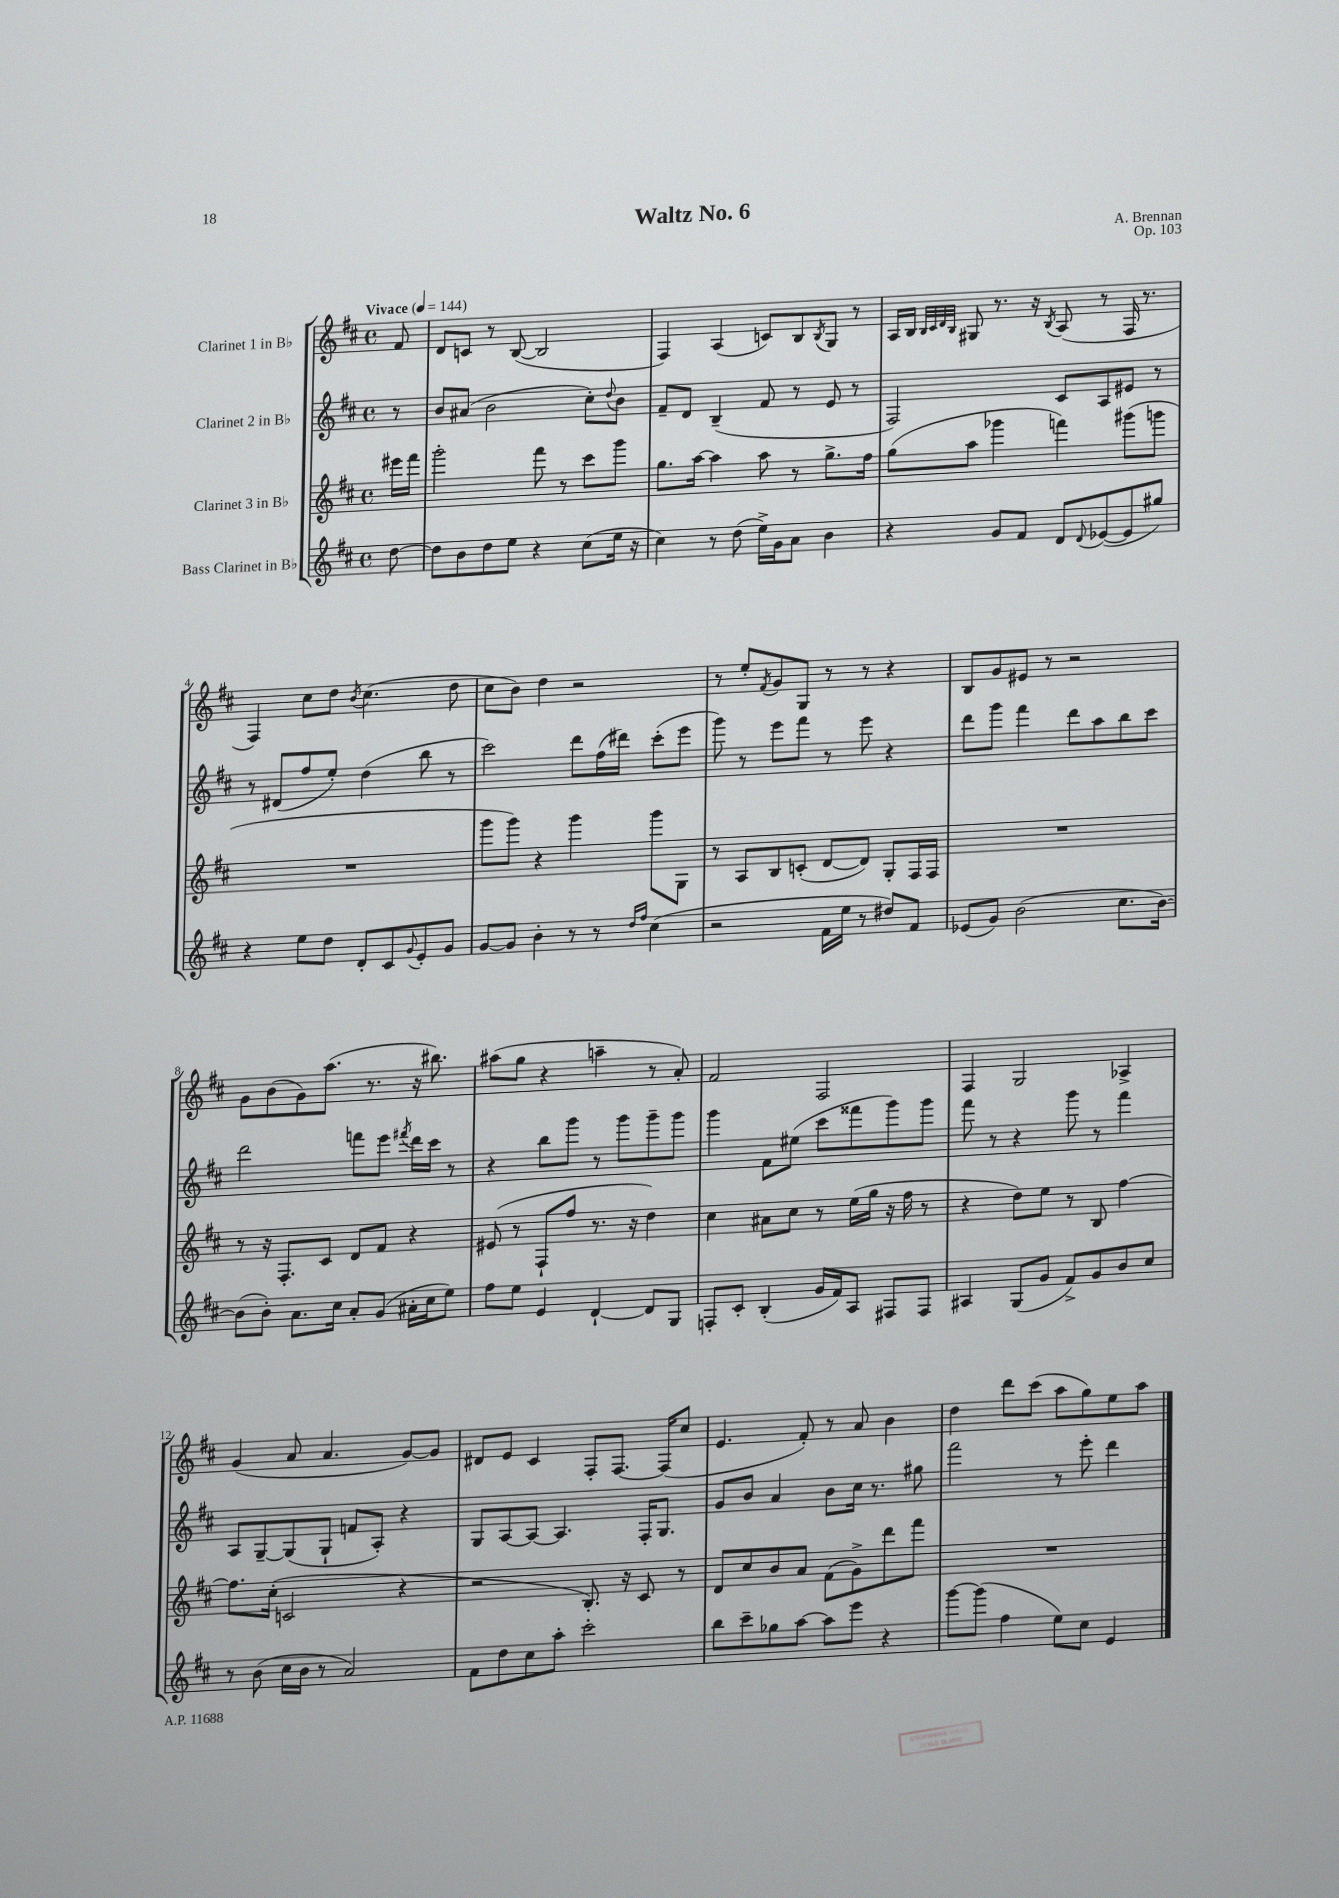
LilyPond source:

\header { title = "Waltz No. 6" composer = "A. Brennan" opus = "Op. 103" }
<<
\new StaffGroup <<
\new Staff = "s0" \with { instrumentName = "Clarinet 1 in Bb" } {
    \clef treble \key d \major \defaultTimeSignature \time 4/4 \partial 8 \tempo "Vivace" 4 = 144
    fis'8 |
    d'8 c'8 r8 b8~( b2 |
    fis4) a4( c'8) b8 \acciaccatura { b8 } g8 r8 |
    a16 b16 \grace { b32 cis'32 d'32 b32 } gis8 r8. r16 \acciaccatura { b8 } a8( r8 fis16 r8. |
    fis4) cis''8 d''8 \acciaccatura { b'8 } cis''4.( d''8 |
    cis''8 b'8) d''4 r2 |
    r8 e''8-. \acciaccatura { fis'8 } g'8 g8 r8 r8 r4 |
    b8 g'8 eis'8 r8 r2 |
    g'8 b'8( g'8) a''8.( r8. r16 bis''8.) |
    ais''8( g''8 r4 a''4-- r8 a'8-.) |
    fis'2 fis2 |
    fis4 g2 aes4-> |
    g'4( a'8 a'4. g'8~) g'8 |
    dis'8 e'8 cis'4 fis8-. fis8.~ fis16( cis''8 |
    e'4. fis'8-.) r8 a'8 b'4 |
    d''4 d'''8 cis'''8( a''8 g''8) e''8 a''8 \bar "|." |
}
\new Staff = "s1" \with { instrumentName = "Clarinet 2 in Bb" } {
    \clef treble \key d \major \defaultTimeSignature \time 4/4 \partial 8
    r8 |
    b'8 ais'8( b'2 cis''8-.) \appoggiatura { d''8 } b'8 |
    fis'8-- d'8 b4--( fis'8 r8 e'8 r8 |
    fis2) cis'8 a8 eis'8 r8 |
    r8 dis'8( fis''8 e''8-.) d''4( b''8 r8 |
    cis'''2) d'''8 fis''16( dis'''16) cis'''8-.( e'''8 |
    g'''8) r8 e'''8 fis'''8 r8 e'''8 r4 |
    d'''8 g'''8 fis'''4 d'''8 a''8 b''8 cis'''8 |
    d'''2 f'''8 e'''8 \acciaccatura { fis'''8 } d'''16 cis'''16 r8 |
    r4 b''8 g'''8 r8 g'''8 g'''8-- g'''8 |
    g'''4 fis'8 eis''8( cis'''8 fisis'''8 g'''8) g'''8 |
    fis'''8 r8 r4 g'''8 r8 fis'''4 |
    a8 g8~-- g8( g8-! f'8 a8-.) r4 |
    g8 a8~ a8~ a4. fis16-. g8. |
    g'8 b'8 a'4 b'8 cis''16 r8. gis''8 |
    fis'''2 r8 e'''8-. d'''4 \bar "|." |
}
\new Staff = "s2" \with { instrumentName = "Clarinet 3 in Bb" } {
    \clef treble \key d \major \defaultTimeSignature \time 4/4 \partial 8
    eis'''16 fis'''16 |
    g'''2-. fis'''8 r8 cis'''8 g'''8 |
    g''8. a''16~ a''4 a''8 r8 g''8.-> fis''16 |
    g''8( a''8 ges'''4 f'''4) gis'''8( g'''8 |
    R1 |
    g'''8 g'''8) r4 g'''4 g'''8 g8 |
    r8 a8 b8 c'8-.( d'8~ d'8) g8-. fis16 fis16 |
    R1 |
    r8 r16 fis8.-. cis'8 d'8 fis'8 r4 |
    eis'8( r8 fis8-! fis''8 r8. r16 d''4) |
    cis''4 ais'8 cis''8 r8 e''16( g''16 r16 fis''16 r8 |
    r4 d''8) e''8 r8 b8 fis''4~ |
    fis''8. cis''16-.( c'2 r4 |
    r2 b8.-.) r16 cis'8 r8 |
    d'8 cis''8 b'8 a'8 fis'8( g'8->) d'''8 fis'''8 |
    R1 \bar "|." |
}
\new Staff = "s3" \with { instrumentName = "Bass Clarinet in Bb" } {
    \clef treble \key d \major \defaultTimeSignature \time 4/4 \partial 8
    d''8~ |
    d''8 b'8 d''8 e''8 r4 cis''8( e''16 r16 |
    cis''4) r8 d''8( e''16->) g'16 a'8 b'4 |
    r4 g'8 fis'8 d'8 \appoggiatura { d'8 } ees'8~( ees'8 gis''8) |
    r4 e''8 d''8 d'8-. cis'8 \appoggiatura { g'8 } e'8-. g'8 |
    g'8~ g'8 b'4-. r8 r8 \grace { d''16 fis''16 } cis''4( |
    r2 fis'16 e''16 r8 dis''8) fis'8 |
    ees'8( g'8) b'2( cis''8. b'16~) |
    b'8( b'8-.) a'8. cis''16 a'8-. g'8( ais'16-. cis''16 e''8) |
    fis''8 e''8 e'4 d'4~-! d'8 g8 |
    f8-. cis'8-. b4-.( g'16 fis'16) a8 fis8 fis8 |
    ais4 g8( g'8 fis'8->) g'8 b'8 cis''8 |
    r8 b'8( cis''16 b'16 r8 a'2) |
    fis'8 d''8 cis''8 a''8-. cis'''2-. |
    b''8 cis'''8-- ges''8 a''8~ a''8 e'''8 r4 |
    g'''8~ g'''8( fis''4 e''8) cis''8 e'4 \bar "|." |
}
>>
>>
